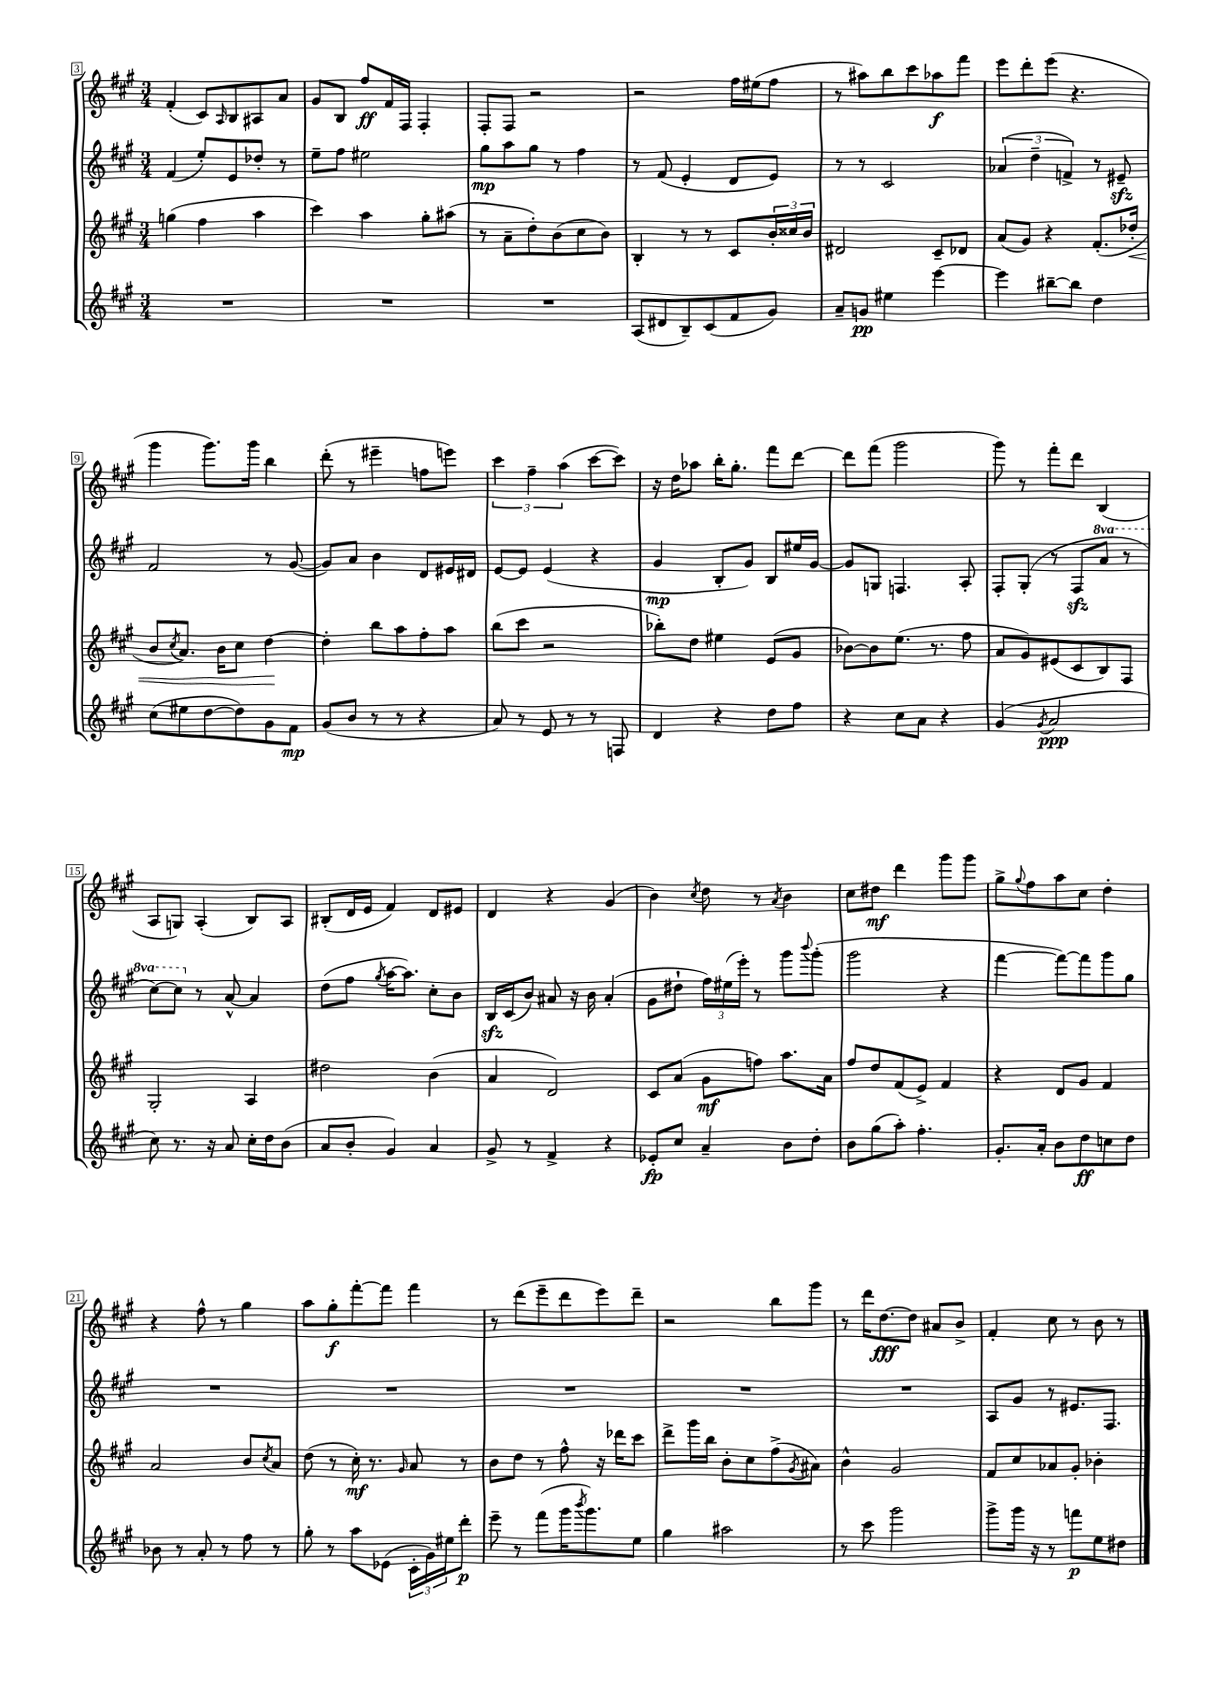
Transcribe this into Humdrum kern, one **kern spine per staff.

**kern	**dynam	**kern	**dynam	**kern	**dynam	**kern	**dynam
*part4	*part4	*part3	*part3	*part2	*part2	*part1	*part1
*staff4	*staff4	*staff3	*staff3	*staff2	*staff2	*staff1	*staff1
*clefG2	*	*clefG2	*	*clefG2	*	*clefG2	*
*k[f#c#g#]	*	*k[f#c#g#]	*	*k[f#c#g#]	*	*k[f#c#g#]	*
*M3/4	*	*M3/4	*	*M3/4	*	*M3/4	*
=3	=3	=3	=3	=3	=3	=3	=3
2.r	.	(4ggn\	.	(4f#/	.	(4f#'/	.
.	.	4ff#\	.	8ee'/L)	.	8c#/L)	.
.	.	.	.	.	.	16qqA/	.
.	.	.	.	8e/	.	8B/	.
.	.	4aa\	.	8dd-X'/J	.	8A#X/	.
.	.	.	.	8r	.	8a/J	.
=4	=4	=4	=4	=4	=4	=4	=4
2.r	.	4ccc#\)	.	8ee~\L	.	8g#/L	.
.	.	.	.	8ff#\J	.	8B/J	.
.	.	4aa\	.	2ee#X\	.	8ff#/L	ff
.	.	.	.	.	.	16f#/L	.
.	.	.	.	.	.	16F#/JJ	.
.	.	8gg#'\L	.	.	.	4F#'/	.
.	.	(8aa#X\J	.	.	.	.	.
=5	=5	=5	=5	=5	=5	=5	=5
2.r	.	8r	.	8gg#\L	mp	8F#'/L	.
.	.	8a~\L	.	8aa\	.	8F#/J	.
.	.	8dd'\)	.	8gg#\J	.	2r	.
.	.	(8b\	.	8r	.	.	.
.	.	8cc#\	.	4ff#\	.	.	.
.	.	8b\J)	.	.	.	.	.
=6	=6	=6	=6	=6	=6	=6	=6
(8A/L	.	4B'/	.	8r	.	2r	.
8d#X/	.	.	.	(8f#/	.	.	.
8B~/)	.	8r	.	4e'/	.	.	.
(8c#/	.	8r	.	.	.	.	.
8f#/	.	8c#/L	.	8d/L	.	16ff#\LL	.
.	.	.	.	.	.	(16ee#X\J	.
8g#/J)	.	24b'/L	.	8e/J)	.	8ff#\J	.
.	.	24cc##X/	.	.	.	.	.
.	.	24b/JJ	.	.	.	.	.
=7	=7	=7	=7	=7	=7	=7	=7
8a~/L	.	2d#X/	.	8r	.	8r	.
8gn/J	pp	.	.	8r	.	8aa#X\L)	.
4ee#X\	.	.	.	2c#/	.	8bb\	.
.	.	.	.	.	.	8ccc#\	.
[4eee\	.	8c#~/L	.	.	.	8aa-X\	f
.	.	8d-X/J	.	.	.	8fff#\J	.
=8	=8	=8	=8	=8	=8	=8	=8
4eee\]	.	(8a/L	.	(6a-X/	.	8eee\L	.
.	.	8g#/J)	.	.	.	8ddd'\	.
.	.	.	.	6dd~\	.	.	.
[8bb#X~\L	.	4r	.	.	.	(8eee\J	.
.	.	.	.	6fn^/)	.	.	.
8bb#\J]	.	.	.	.	.	4.r	.
4dd\	.	(8.f#'/L	.	8r	.	.	.
.	.	.	.	8e#Xzz~/	.	.	.
!	!	!	!LO:HP:b	!	!	!	!
.	.	16dd-X'/Jk	<	.	.	.	.
!!LO:LB:g=z
=9	=9	=9	=9	=9	=9	=9	=9
(8cc#\L	.	8b/L	.	2f#/	.	4ggg#\	.
.	.	8qcc#/	.	.	.	.	.
8ee#X\	.	8.a/J)	.	.	.	.	.
[8dd\	.	.	.	.	.	8.ggg#\L)	.
.	.	16b\KL	.	.	.	.	.
8dd\])	.	8cc#\J	.	.	.	.	.
.	.	.	.	.	.	16ggg#\Jk	.
8g#\	.	[4dd\	.	8r	.	4bb\	.
8f#\J	mp	.	.	([8g#/	.	.	.
.	.	.	[	.	.	.	.
=10	=10	=10	=10	=10	=10	=10	=10
(8g#/L	.	4dd'\]	.	8g#/L])	.	(8ddd'\	.
8b/J	.	.	.	8a/J	.	8r	.
8r	.	8bb\L	.	4b\	.	4eee#X~\	.
8r	.	8aa\	.	.	.	.	.
4r	.	8ff#'\	.	8d/L	.	8ffn\L	.
.	.	8aa\J	.	16e#X/L	.	8eeen\J)	.
.	.	.	.	16d#X/JJ	.	.	.
=11	=11	=11	=11	=11	=11	=11	=11
8a/)	.	(8bb\L	.	[8e/L	.	6ccc#\	.
8r	.	8ccc#\J	.	8e/J]	.	.	.
.	.	.	.	.	.	6ff#~\	.
8e/	.	2r	.	(4e/	.	.	.
.	.	.	.	.	.	(6aa\	.
8r	.	.	.	.	.	.	.
8r	.	.	.	4r	.	[8ccc#\L	.
8Fn/	.	.	.	.	.	8ccc#\J])	.
=12	=12	=12	=12	=12	=12	=12	=12
4d/	.	8bb-X'\L)	.	4g#/	mp	16r	.
.	.	.	.	.	.	16dd\KL	.
.	.	8dd\J	.	.	.	8aa-X\J	.
4r	.	4ee#X\	.	8B'/L	.	16bb'\KL	.
.	.	.	.	.	.	8.gg#'\J	.
.	.	.	.	8g#/J)	.	.	.
8dd\L	.	(8e/L	.	8B/L	.	8fff#\L	.
8ff#\J	.	8g#/J	.	16ee#X/L	.	[8ddd\J	.
.	.	.	.	[16g#/JJ	.	.	.
=13	=13	=13	=13	=13	=13	=13	=13
4r	.	[8b-X\L)	.	8g#/L]	.	8ddd\L]	.
.	.	8b-\]	.	8Gn/J	.	(8fff#\J	.
8cc#\L	.	(8.ee\J	.	4.Fn/	.	2ggg#\	.
8a\J	.	.	.	.	.	.	.
.	.	8.r	.	.	.	.	.
4r	.	.	.	.	.	.	.
.	.	8ff#\	.	8A'/	.	.	.
=14	=14	=14	=14	=14	=14	=14	=14
(4g#/	.	8a/L	.	8F#'/L	.	8ggg#\)	.
.	.	8g#/)	.	(8G#'/J	.	8r	.
8qg#/	.	.	.	.	.	.	.
2a/	ppp	(8e#X/	.	8r	.	8fff#'\L	.
.	.	8c#/	.	8F#zz/L	.	8ddd\J	.
*	*	*	*	*8va	*	*	*
.	.	8B/)	.	8aa/J	.	(4B/	.
.	.	8F#/J	.	8r	.	.	.
!!LO:LB:g=z
=15	=15	=15	=15	=15	=15	=15	=15
8cc#\)	.	2G#'/	.	[8ccc#\L)	.	8A/L	.
8.r	.	.	.	8ccc#\J]	.	8Gn/J)	.
*	*	*	*	*X8va	*	*	*
.	.	.	.	8r	.	(4A'/	.
16r	.	.	.	.	.	.	.
8a/	.	.	.	[8a^^/	.	.	.
16cc#'\LL	.	4A/	.	4a/]	.	8B/L)	.
16dd\J	.	.	.	.	.	.	.
(8b\J	.	.	.	.	.	8A/J	.
=16	=16	=16	=16	=16	=16	=16	=16
8a/L	.	2dd#X\	.	(8dd\L	.	(8B#X'/L	.
8b'/J	.	.	.	8ff#\J	.	16d/L	.
.	.	.	.	.	.	16e/JJ	.
.	.	.	.	8qgg#/	.	.	.
4g#/)	.	.	.	[16aa\KL	.	4f#/)	.
.	.	.	.	8.aa\J])	.	.	.
4a/	.	(4b\	.	8cc#'\L	.	8d/L	.
.	.	.	.	8b\J	.	8e#X/J	.
=17	=17	=17	=17	=17	=17	=17	=17
8g#^/	.	4a/	.	16Bzz/LL	.	4d/	.
.	.	.	.	(16c#/J	.	.	.
8r	.	.	.	8b/J)	.	.	.
4f#^/	.	2d/)	.	8a#X/	.	4r	.
.	.	.	.	16r	.	.	.
.	.	.	.	16b\	.	.	.
4r	.	.	.	(4a#'/	.	(4g#/	.
=18	=18	=18	=18	=18	=18	=18	=18
8e-X'/L	fp	8c#/L	.	8g#\L	.	4b\)	.
8cc#/J	.	(8a/J	.	8dd#X`\J	.	.	.
.	.	.	.	.	.	8qcc#/	.
4a~/	.	8g#\L	mf	24ff#\LL)	.	8dd\	.
.	.	.	.	(24ee#X\	.	.	.
.	.	.	.	24eee'\JJ)	.	.	.
.	.	8ffn\J)	.	8r	.	8r	.
.	.	.	.	.	.	8qa/	.
8b\L	.	8.aa\L	.	8ggg#\L	.	4b\	.
.	.	.	.	8qqbbb/	.	.	.
8dd'\J	.	.	.	(8ggg#'\J	.	.	.
.	.	16a\Jk	.	.	.	.	.
=19	=19	=19	=19	=19	=19	=19	=19
8b\L	.	8ff#/L	.	2ggg#\	.	8cc#\L	.
(8gg#\	.	8dd/	.	.	.	8dd#X\J	mf
8aa'\J)	.	(8f#/	.	.	.	4ddd\	.
4.ff#'\	.	8e^/J)	.	.	.	.	.
.	.	4f#/	.	4r	.	8ggg#\L	.
.	.	.	.	.	.	8ggg#\J	.
=20	=20	=20	=20	=20	=20	=20	=20
8.g#'/L	.	4r	.	[4fff#\	.	8gg#^\L	.
.	.	.	.	.	.	8qqgg#/	.
.	.	.	.	.	.	8ff#\	.
16a'/Jk	.	.	.	.	.	.	.
8b\L	.	8d/L	.	8fff#\L_)	.	8aa\	.
8dd\	ff	8g#/J	.	8fff#\]	.	8cc#\J	.
8ccn\	.	4f#/	.	8ggg#\	.	4dd'\	.
8dd\J	.	.	.	8gg#\J	.	.	.
!!LO:LB:g=z
=21	=21	=21	=21	=21	=21	=21	=21
8b-X\	.	2a/	.	2.r	.	4r	.
8r	.	.	.	.	.	.	.
8a'/	.	.	.	.	.	8ff#^^\	.
8r	.	.	.	.	.	8r	.
8ff#\	.	8b/L	.	.	.	4gg#\	.
.	.	8qcc#/	.	.	.	.	.
8r	.	8a/J	.	.	.	.	.
=22	=22	=22	=22	=22	=22	=22	=22
8gg#'\	.	(8dd\	.	2.r	.	8aa\L	.
8r	.	8r	.	.	.	8gg#'\	f
8aa\L	.	16cc#'\)	mf	.	.	[8fff#'\	.
.	.	8.r	.	.	.	.	.
(8e-X\J	.	.	.	.	.	8fff#\J]	.
.	.	16qqg#/	.	.	.	.	.
24c#'\LL	.	8a/	.	.	.	4fff#\	.
24g#\)	.	.	.	.	.	.	.
24ee#X\J	.	.	.	.	.	.	.
8ddd'\J	p	8r	.	.	.	.	.
=23	=23	=23	=23	=23	=23	=23	=23
8eee~\	.	8b\L	.	2.r	.	8r	.
8r	.	8dd\J	.	.	.	(8ddd\L	.
(8fff#\L	.	8r	.	.	.	8eee~\	.
16ggg#\K	.	8ff#^^\	.	.	.	8ddd\	.
8qbbb/	.	.	.	.	.	.	.
8.ggg#\)	.	.	.	.	.	.	.
.	.	16r	.	.	.	8eee\)	.
.	.	16ddd-X\KL	.	.	.	.	.
8ee\J	.	8ccc#\J	.	.	.	8ddd~\J	.
=24	=24	=24	=24	=24	=24	=24	=24
4gg#\	.	8ddd^\L	.	2.r	.	2r	.
.	.	16ggg#\L	.	.	.	.	.
.	.	16bb\JJ	.	.	.	.	.
2aa#X\	.	8b'\L	.	.	.	.	.
.	.	8cc#\	.	.	.	.	.
.	.	(8ff#^\	.	.	.	8bb\L	.
.	.	8qg#/	.	.	.	.	.
.	.	8a#X\J)	.	.	.	8ggg#\J	.
=25	=25	=25	=25	=25	=25	=25	=25
8r	.	4b^^\	.	2.r	.	8r	.
8ccc#\	.	.	.	.	.	16ddd\KL	.
.	.	.	.	.	.	[8.dd\	fff
2ggg#\	.	2g#/	.	.	.	.	.
.	.	.	.	.	.	8dd\J]	.
.	.	.	.	.	.	8a#X/L	.
.	.	.	.	.	.	8b^/J	.
=26	=26	=26	=26	=26	=26	=26	=26
8ggg#^\L	.	8f#/L	.	8A/L	.	4f#'/	.
16ggg#\Jk	.	8cc#/	.	8g#/J	.	.	.
16r	.	.	.	.	.	.	.
8r	.	8a-X/	.	8r	.	8cc#\	.
8fffn\L	p	8g#'/J	.	8.e#X/L	.	8r	.
8ee\	.	4b-X'\	.	.	.	8b\	.
.	.	.	.	8.F#/J	.	.	.
8dd#X\J	.	.	.	.	.	8r	.
==	==	==	==	==	==	==	==
*-	*-	*-	*-	*-	*-	*-	*-
